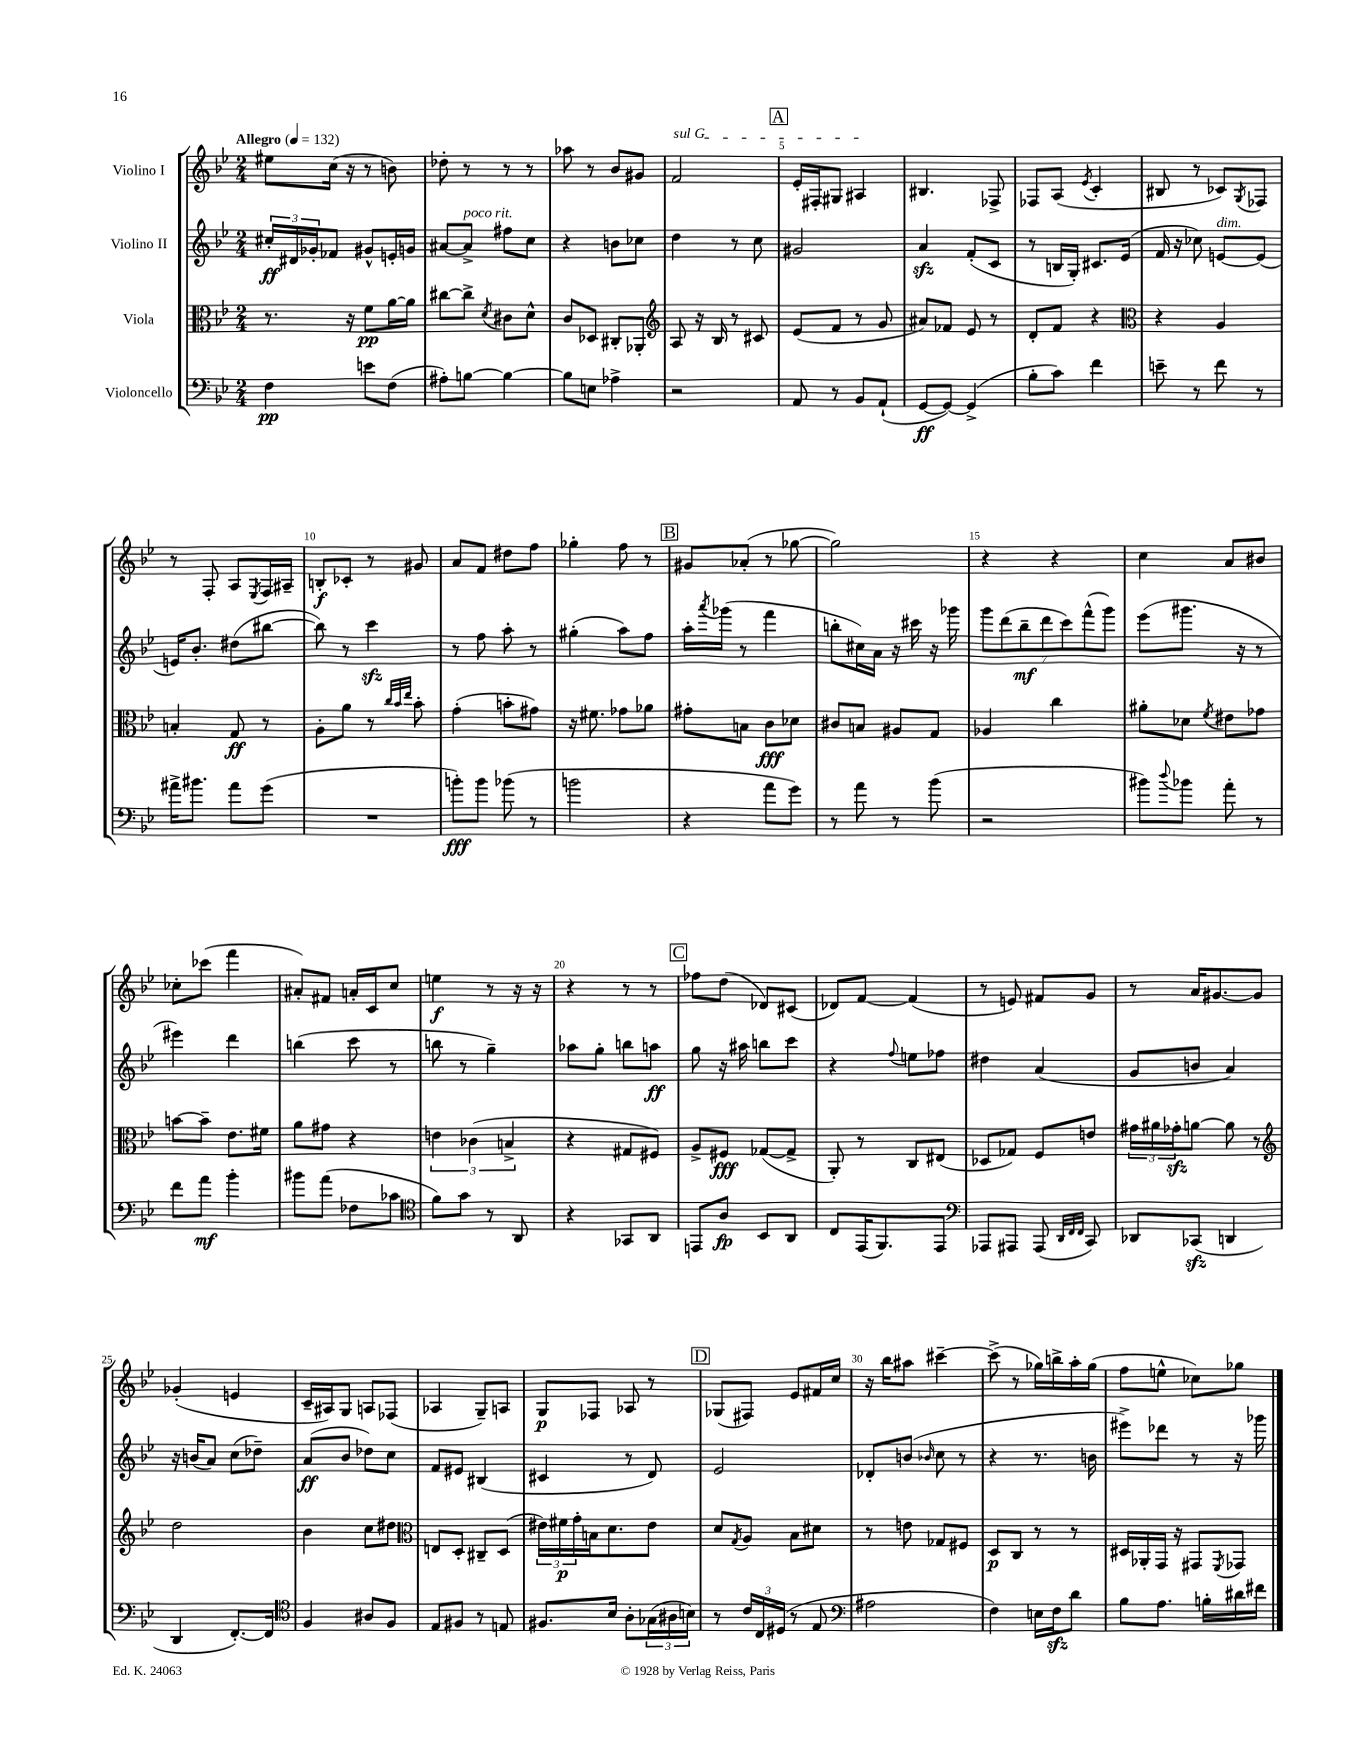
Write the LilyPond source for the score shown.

<<
\new StaffGroup <<
\new Staff = "s0" \with { instrumentName = "Violino I" } {
    \clef treble \key bes \major \numericTimeSignature \time 2/4 \tempo "Allegro" 4 = 132
    eis''8 c''16( r16 r8 b'8) |
    des''8-. r8 r8 r8 |
    aes''8 r8 bes'8 gis'8 |
    \once \override TextSpanner.bound-details.left.text = \markup { \italic "sul G" } f'2\startTextSpan |
    \mark \markup { \box "A" } ees'16-. fis16-. gis8 ais4\stopTextSpan |
    bis4. fes8-> |
    fes8 a8( \acciaccatura { ees'8 } c'4-. |
    bis8 r8 ces'8) \acciaccatura { g8 } fes8 |
    r8 f8-. a8 \acciaccatura { ees8 } f16 ais16-- |
    b8-.\f ces'8-. r8 gis'8 |
    a'8 f'8 dis''8 f''8 |
    ges''4-. f''8 r8 |
    \mark \markup { \box "B" } gis'8 aes'8-.( r8 ges''8~ |
    ges''2) |
    r4 r4 |
    c''4 a'8 bis'8 |
    ces''8-. ces'''8( f'''4 |
    ais'8-.) fis'8 a'16-. c'16 c''8 |
    e''4\f r8 r16 r16 |
    r4 r8 r8 |
    \mark \markup { \box "C" } fes''8 d''8( des'8) cis'8( |
    des'8) f'8~ f'4( |
    r8 e'8) fis'8 g'8 |
    r8 a'16 gis'8.~ gis'8 |
    ges'4-.( e'4 |
    c'16-- ais16) g8 a8 fes8( |
    aes4 g8--) a8 |
    g8\p fes8 aes8 r8 |
    \mark \markup { \box "D" } ges8( fis8) ees'8 fis'16 c''16 |
    r16 bes''16 ais''8 cis'''4~-- |
    cis'''8->( r8 ges''16) b''16-> a''16-. ges''16( |
    f''8 e''8-^ ces''8) ges''8 \bar "|." |
}
\new Staff = "s1" \with { instrumentName = "Violino II" } {
    \clef treble \key bes \major \numericTimeSignature \time 2/4
    \tuplet 3/2 { cis''16-.\ff dis'16 ges'16-. } fes'8 gis'8-^ e'16-. g'16 |
    ais'8~ ais'8->^\markup { \italic "poco rit." } fis''8 c''8 |
    r4 b'8 ces''8 |
    d''4 r8 c''8 |
    \mark \markup { \box "A" } gis'2 |
    a'4\sfz f'8-.( c'8 |
    r8 b16 g16-.) cis'8. ees'16( |
    f'16 r16 ces''8) e'8~^\markup { \italic "dim." } e'8( |
    e'16) bes'8.-. dis''8( bis''8~ |
    bis''8) r8 c'''4\sfz |
    r8 f''8 a''8-. r8 |
    gis''4-.( a''8) f''8 |
    \mark \markup { \box "B" } a''16-. \acciaccatura { a'''8 } ges'''16( r8 f'''4 |
    b''8-. cis''16) a'16 r16 cis'''16 r16 ges'''16 |
    \tuplet 7/4 { g'''8 d'''8( bes''8--\mf d'''8 c'''8) f'''8-^( g'''8) } |
    ees'''8( gis'''8. r16 r8 |
    eis'''4) d'''4 |
    b''4( c'''8 r8 |
    b''8 r8 g''4--) |
    aes''8 g''8-. b''8 a''8\ff |
    \mark \markup { \box "C" } g''8 r16 ais''16 b''8 c'''8 |
    r4 \appoggiatura { f''8 } e''8 fes''8 |
    dis''4 a'4( |
    g'8 b'8 a'4) |
    r16 b'16( a'8) c''8( des''8--) |
    a'8\ff( bes'8 des''8) c''8 |
    f'8 eis'8 bis4( |
    cis'4 r8 d'8) |
    \mark \markup { \box "D" } ees'2 |
    des'8-. b'8( \grace { bes'16 } c''8 r8 |
    r4 r8. b'16 |
    eis'''8->) des'''8 r8 r16 ges'''16 \bar "|." |
}
\new Staff = "s2" \with { instrumentName = "Viola" } {
    \clef alto \key bes \major \numericTimeSignature \time 2/4
    r8. r16 f'8\pp a'16~ a'16 |
    cis''8~ cis''8-> \acciaccatura { d'8 } cis'8 d'8-^ |
    c'8 des8 cis8-. aes,8-. |
    \clef treble a8 r16 bes16 r8 cis'8 |
    \mark \markup { \box "A" } ees'8( f'8 r8 g'8 |
    ais'8) fes'8 ees'8 r8 |
    d'8-. f'8 r4 |
    \clef alto r4 a4 |
    b4-. g8\ff r8 |
    a8-. a'8 r8 \grace { c''32 bes'32 ees''32 } bes'8-. |
    g'4-.( b'8-. gis'8) |
    r16 fis'8. ges'8 aes'8 |
    \mark \markup { \box "B" } gis'8-. b8 c'8\fff des'8 |
    cis'8 b8 ais8 g8 |
    aes4 c''4 |
    ais'8-. des'8 \acciaccatura { f'8 } eis'8 ges'8 |
    b'8~ b'8-- ees'8. fis'16 |
    a'8 gis'8 r4 |
    \tuplet 3/2 { e'4 ces'4( b4-> } |
    r4 gis8 fis8) |
    \mark \markup { \box "C" } a8-> fis8\fff ges8~( ges8-> |
    a,8-.) r8 c8 eis8( |
    des8 ges8) f8 e'8 |
    \tuplet 3/2 { gis'16 ais'16 ges'16-.\sfz } a'8~ a'8 r8 |
    \clef treble d''2 |
    bes'4 c''8 dis''8 |
    \clef alto e8 d8-. cis8-- d8( |
    \tuplet 3/2 { eis'16) fis'16\p g'16-. } b16 d'8. eis'8 |
    \mark \markup { \box "D" } d'8 \acciaccatura { g8 } a8 bes8 dis'8 |
    r8 e'8 ges8 fis8 |
    d8\p c8 r8 r8 |
    dis16 aes,16-. g,16 r16 gis,8 \acciaccatura { f,8 } ges,8 \bar "|." |
}
\new Staff = "s3" \with { instrumentName = "Violoncello" } {
    \clef bass \key bes \major \numericTimeSignature \time 2/4
    f4\pp e'8 f8( |
    ais8-.) b8~ b4~ |
    b8 e8 aes4-> |
    r2 |
    \mark \markup { \box "A" } a,8 r8 bes,8 a,8-!( |
    g,8~\ff g,8~) g,4->( |
    bes8-. c'8) f'4 |
    e'8-- r8 f'8 r8 |
    ais'16-> bis'8. ais'8 g'8( |
    R2 |
    b'8-.\fff) b'8 bes'8( r8 |
    b'2 |
    \mark \markup { \box "B" } r4 a'8 g'8) |
    r8 a'8 r8 bes'8( |
    r2 |
    bis'8) \appoggiatura { d''8 } bes'8 a'8-. r8 |
    f'8 a'8\mf bes'4-. |
    bis'8 a'8( fes8 ces'8 |
    \clef tenor f'8) g'8 r8 a,8 |
    r4 ges,8 a,8 |
    \mark \markup { \box "C" } e,8 a8\fp bes,8 a,8 |
    c8 ees,16( f,8.) ees,8 |
    \clef bass aes,,8 ais,,8 ais,,8( \grace { d,32 f,32 f,32 } c,8) |
    des,8 ces,8\sfz( d,4 |
    d,4 f,8.~-.) f,16 |
    \clef tenor f4 ais8 f8 |
    ees8 fis8 r8 e8 |
    fis8. bes16 a8-. \tuplet 3/2 { ges16( ais16 b16) } |
    \mark \markup { \box "D" } r8 \tuplet 3/2 { c'16 c16 dis16( } r8 ees8 |
    \clef bass ais2 |
    f4) e16 f16\sfz d'8 |
    bes8 a8. b16-. dis'16 fis'16 \bar "|." |
}
>>
>>
\layout { \context { \Score \override BarNumber.break-visibility = ##(#f #t #t) barNumberVisibility = #(every-nth-bar-number-visible 5) } }
